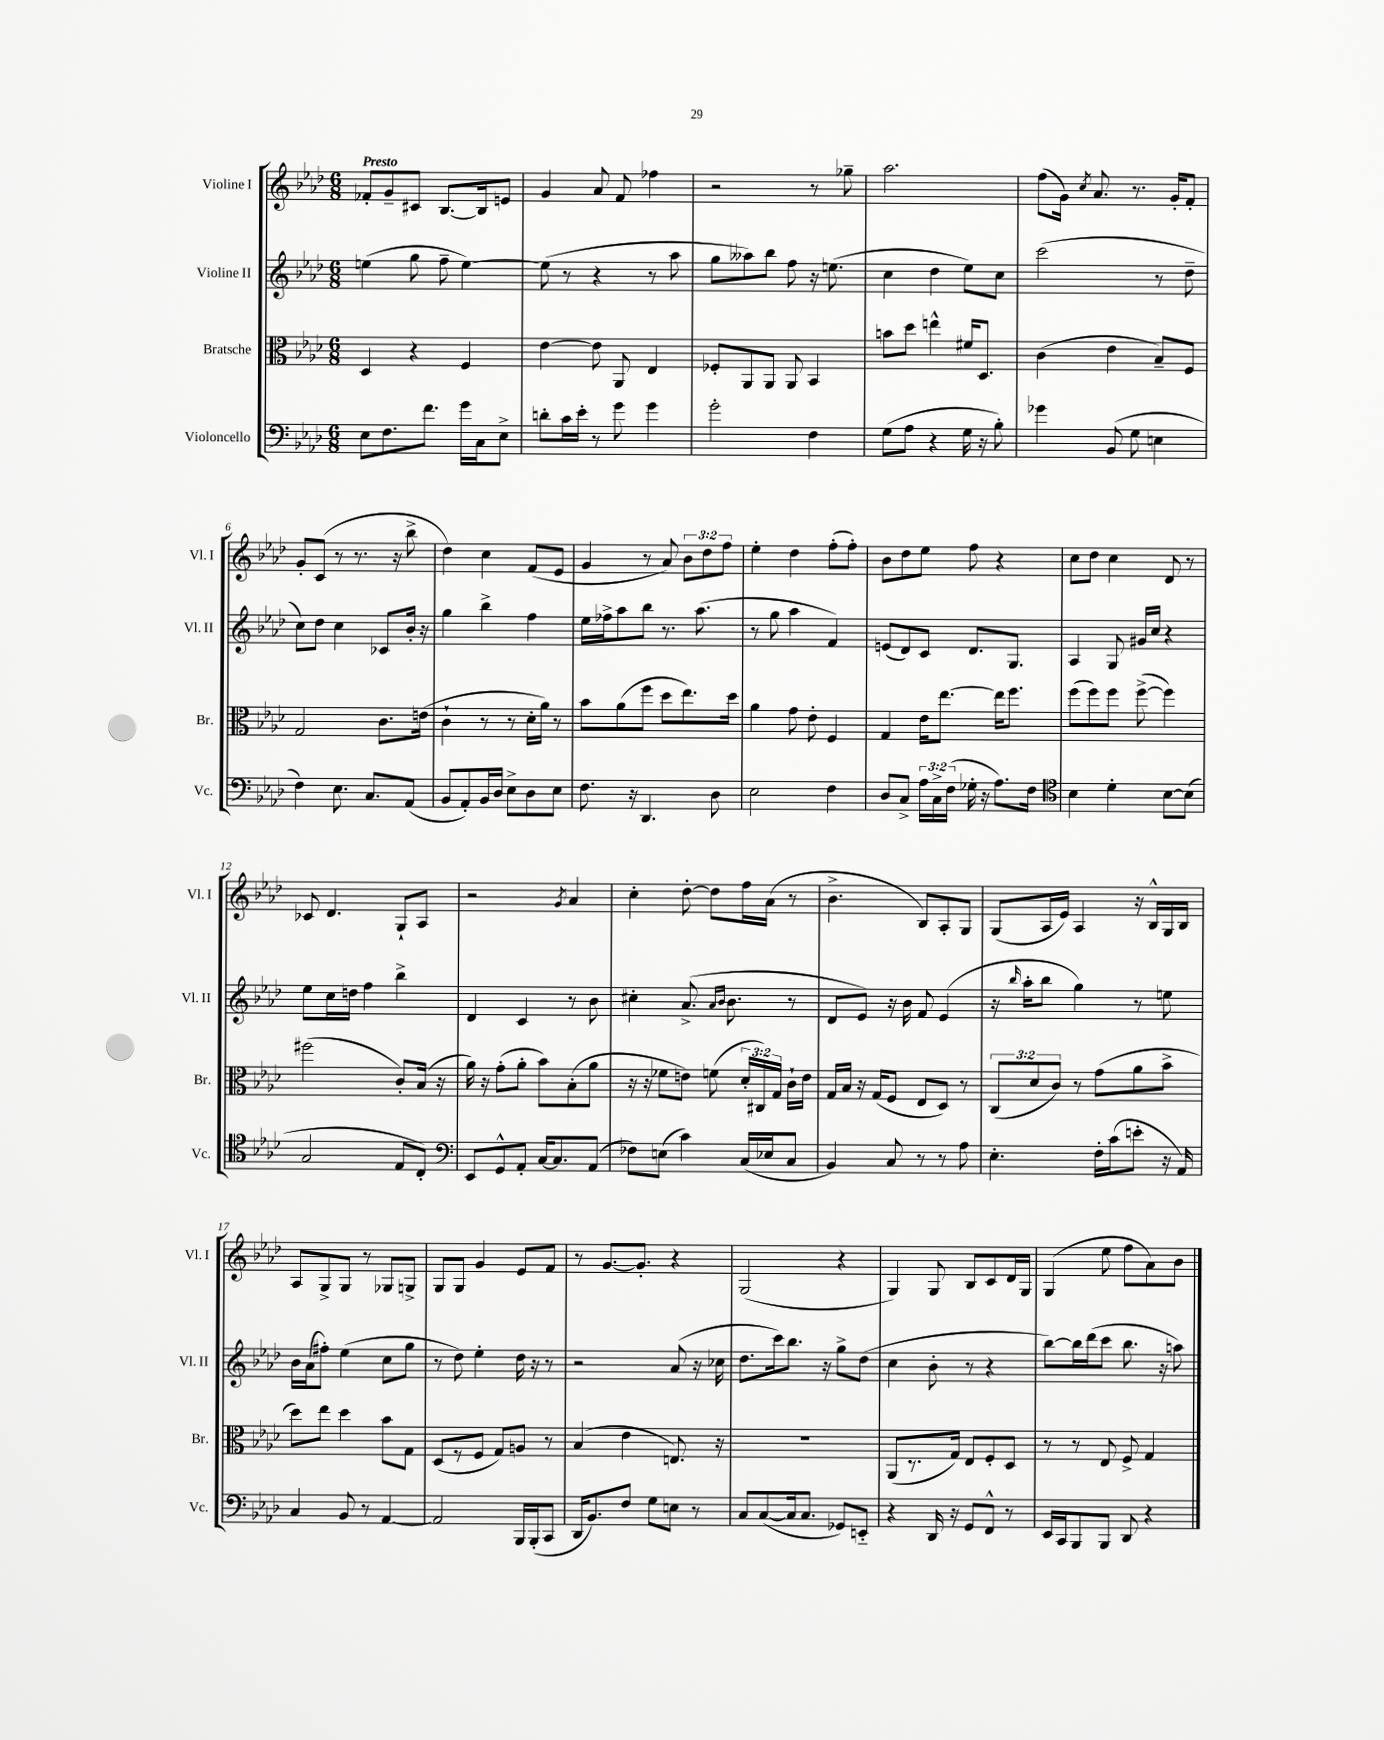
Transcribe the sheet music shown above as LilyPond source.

<<
\new StaffGroup <<
\new Staff = "s0" \with { instrumentName = "Violine I" shortInstrumentName = "Vl. I" } {
    \clef treble \key aes \major \numericTimeSignature \time 6/8 \override Staff.TupletNumber.text = #tuplet-number::calc-fraction-text \tempo "Presto"
    \autoBeamOff fes'8[-. g'8-- cis'8] bes8.[~ bes16 e'8] |
    g'4 aes'8 f'8 fes''4 |
    r2 r8 ges''8-- |
    aes''2. |
    f''8[( g'16]) \acciaccatura { c''8 } aes'8. r8. g'16[-. f'8]-. |
    g'8[-. c'8]( r8 r8. r16 bes''8-> |
    des''4) c''4 f'8[( ees'8] |
    g'4 r8 aes'8) \tuplet 3/2 { bes'8[ des''8 f''8] } |
    ees''4-. des''4 f''8[-.( f''8]-.) |
    bes'8[ des''8 ees''8] f''8 r4 |
    c''8[ des''8] c''4 des'8 r8 |
    ces'8 des'4. g8[-! aes8] |
    r2 \acciaccatura { g'8 } aes'4 |
    c''4-. des''8~-. des''8[ f''16 aes'16]( r8 |
    bes'4.-> bes8[) aes8-. g8] |
    g8[( aes16 ees'16]) aes4 r16 bes16[-^ g16 bes16] |
    aes8[ g8-> g8] r8 ges8[ g8]-> |
    g8[ g8] g'4 ees'8[ f'8] |
    r8 g'8.[~ g'8.]-. r4 |
    g2( r4 |
    g4) g8 bes8[ c'8 des'16 g16] |
    g4( ees''8 f''8[ aes'8) bes'8] \bar "|." |
}
\new Staff = "s1" \with { instrumentName = "Violine II" shortInstrumentName = "Vl. II" } {
    \clef treble \key aes \major \numericTimeSignature \time 6/8
    \autoBeamOff e''4( g''8 f''8-- e''4~) |
    e''8( r8 r4 r8 aes''8 |
    g''8[ aeses''8) bes''8] f''8 r16 e''8.( |
    c''4 des''4 ees''8[) c''8] |
    c'''2( r8 des''8-- |
    c''8[) des''8] c''4 ces'8[ bes'16]-. r16 |
    g''4 bes''4-> f''4 |
    ees''16[ fes''16-> aes''8 bes''8] r8. aes''8.( |
    r8 g''8 aes''4 f'4) |
    e'8[( des'8) c'8] des'8.[ g8.] |
    aes4 g8 gis'16[ c''16] r4 |
    ees''8[ c''16 d''16] f''4 bes''4-> |
    des'4 c'4 r8 bes'8 |
    cis''4-. aes'8.->( \grace { aes'16[ bes'16] } bes'8. r8 |
    des'8[ ees'8]) r16 bes'16 f'8 ees'4( |
    r16 \grace { bes''16 } aes''16[-. bes''8] g''4) r8 e''8 |
    bes'16[ aes'16( fis''8]-.) ees''4( c''8[ g''8] |
    r8 des''8) ees''4-. des''16 r16 r8 |
    r2 aes'8( r16 ces''16 |
    des''8.[ c'''16) bes''8.] r16 g''8[-> des''8]( |
    c''4 bes'8-. r8 r4 |
    bes''8[~) bes''16 des'''16( c'''8] bes''8. r16 a''8) \bar "|." |
}
\new Staff = "s2" \with { instrumentName = "Bratsche" shortInstrumentName = "Br." } {
    \clef alto \key aes \major \numericTimeSignature \time 6/8 \override Staff.TupletNumber.text = #tuplet-number::calc-fraction-text
    \autoBeamOff des4 r4 f4 |
    ees'4~ ees'8 aes,8 ees4 |
    fes8[-. aes,8 aes,8] aes,8 bes,4 |
    b'8[ des''8] e''4-^ fis'16[ des8.] |
    c'4( ees'4 bes8[--) f8] |
    g2 c'8.[ e'16]( |
    c'4-! r8 r8 des'16[-. aes'16]) r8 |
    bes'8[ aes'8( f''8] des''8[ ees''8.) des''16] |
    aes'4 g'8 ees'8-. f4 |
    g4 ees'16[ ees''8.]~ ees''16[ f''8.] |
    f''8[( f''8) f''8] f''8~->( f''4) |
    fis''2( c'8[-.) bes16]( r16 |
    aes'16) r16 g'8[-.( aes'8]-. bes'8[) bes8-.( aes'8] |
    r16 r16 fes'8[ e'8]) f'8( \tuplet 3/2 { des'16[-. cis16) g16] } c'16[-! e'16] |
    g16[ bes16] r16 g16[( f8] ees8[ des8]) r8 |
    \tuplet 3/2 { c8[( des'8 c'8]) } r8 g'8[( aes'8 bes'8]-> |
    des''8[) ees''8] des''4 bes'8[ g8] |
    des8[( r8 f8] g8[) a8] r8 |
    bes4( ees'4 e8.) r16 |
    R2. |
    aes,8[( r8. g16]) ees8[ f8-. des8] |
    r8 r8 ees8 f8-> g4 \bar "|." |
}
\new Staff = "s3" \with { instrumentName = "Violoncello" shortInstrumentName = "Vc." } {
    \clef bass \key aes \major \numericTimeSignature \time 6/8 \override Staff.TupletNumber.text = #tuplet-number::calc-fraction-text
    \autoBeamOff ees8[ f8. f'8.] g'16[ c16 ees8]-> |
    d'8[-. c'16 ees'16]-. r8 g'8 g'4 |
    g'2-. f4 |
    g8[( aes8] r4 g16 r16 bes8-.) |
    ges'4 bes,8( g8 e4 |
    f4) ees8. c8.[ aes,8]( |
    bes,8[ aes,8-.) bes,16 des16] ees8[-> des8 ees8] |
    f8. r16 des,4. des8 |
    ees2 f4 |
    des8[ c8]-> \tuplet 3/2 { aes16[ c16-> f16]( } ges16-. r16 aes8.[) f16] |
    \clef tenor bes4 des'4-. bes8[~ bes8]( |
    g2 ees8[ c8]-.) |
    \clef bass ees,8[ g,8-^ aes,8]-. c16[~ c8. aes,8]( |
    fes8[) e8]( c'4) c16[( ees16 c8] |
    bes,4) c8 r8 r8 aes8 |
    ees4.-. f16[-. c'16( e'8]-. r16 aes,16) |
    c4 bes,8 r8 aes,4~ |
    aes,2 bes,,16[ bes,,16-.( c,8] |
    des,16[ bes,8.) f8] g8[ e8] r8 |
    c8[ c8~( c16 c8.] ges,8[) e,8]-_ |
    r4 des,16 r16 g,8[ f,8]-^ r8 |
    ees,16[ c,16 bes,,8 bes,,8] des,8 r4 \bar "|." |
}
>>
>>
